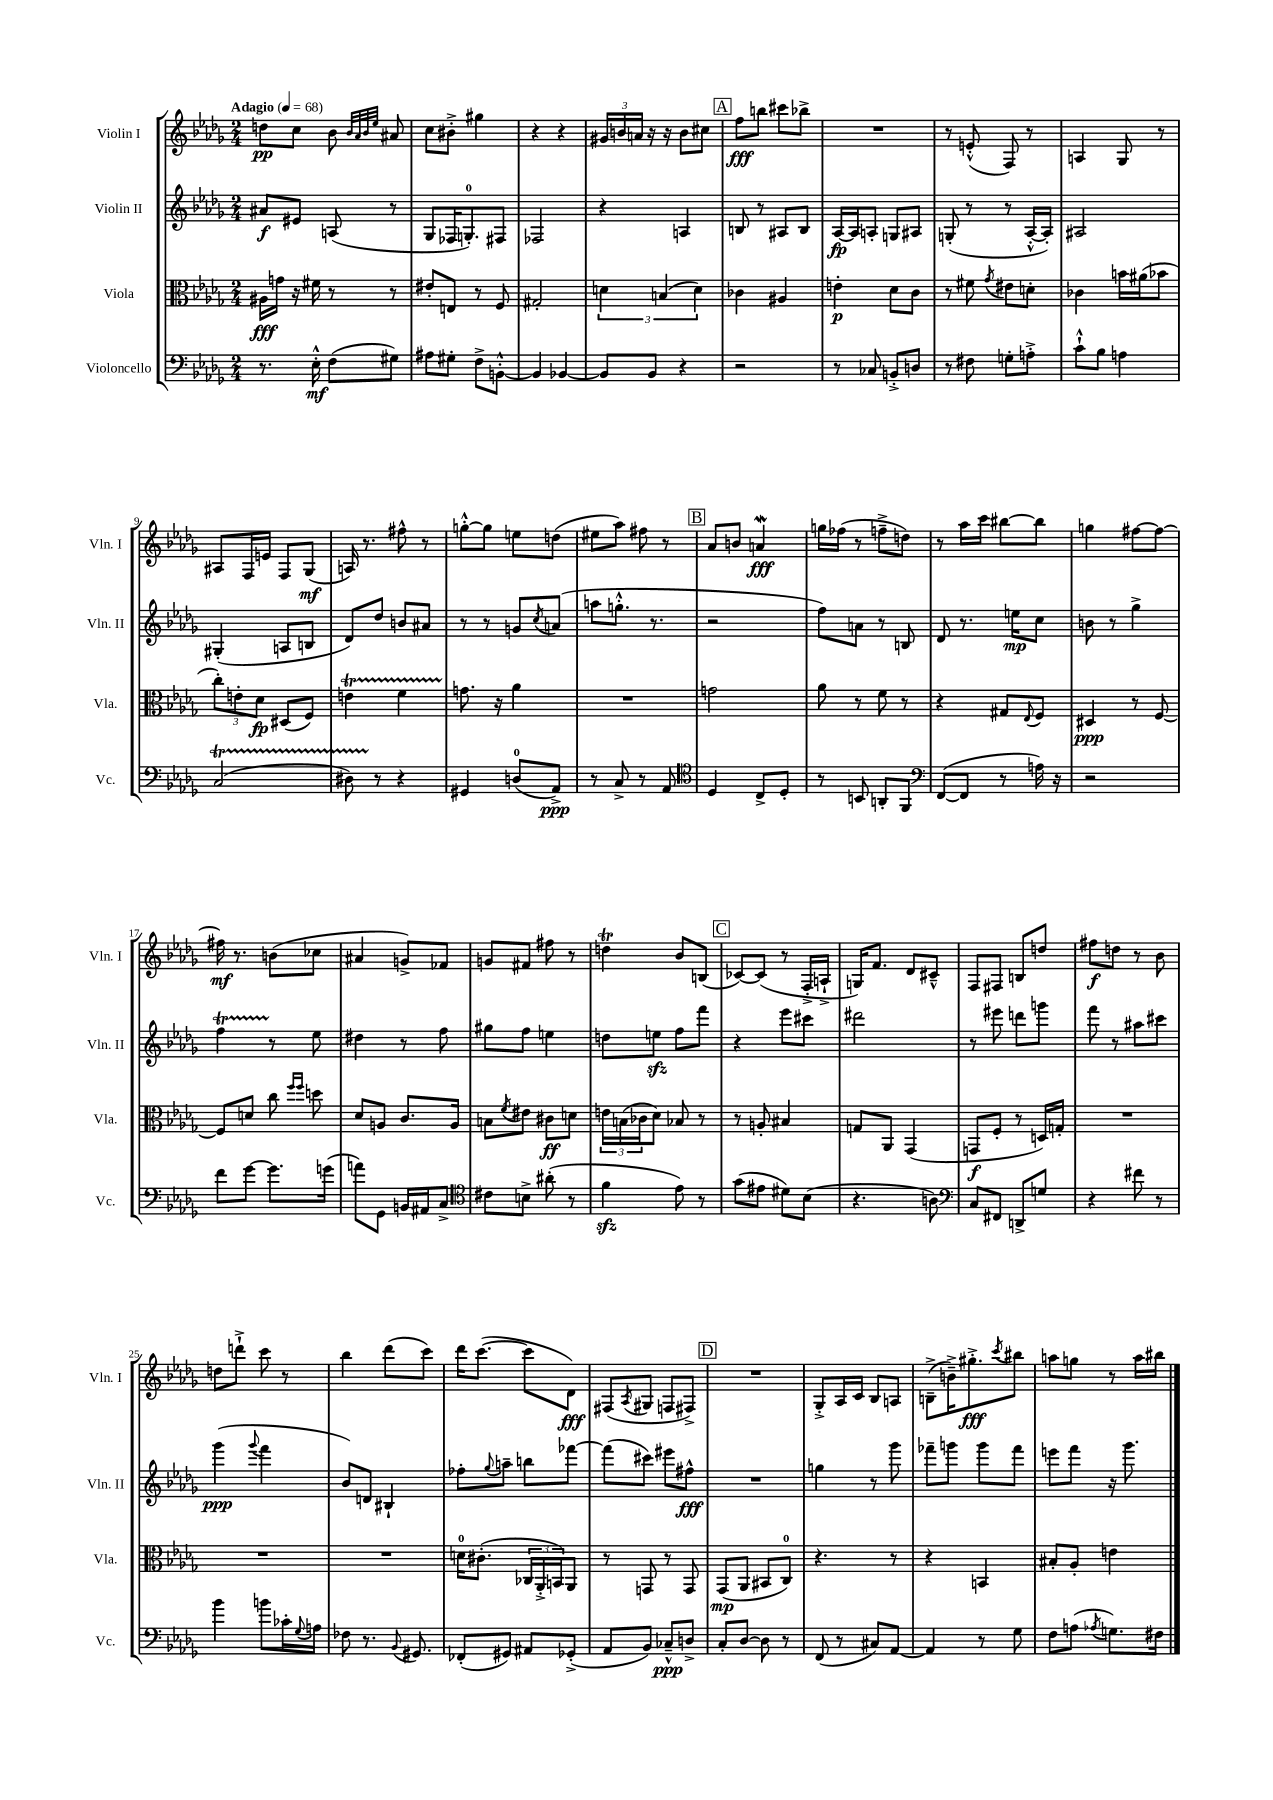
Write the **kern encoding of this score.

**kern	**kern	**kern	**kern
*staff4	*staff3	*staff2	*staff1
*clefF4	*clefC3	*clefG2	*clefG2
*k[b-e-a-d-g-]	*k[b-e-a-d-g-]	*k[b-e-a-d-g-]	*k[b-e-a-d-g-]
*M2/4	*M2/4	*M2/4	*M2/4
*MM68	*MM68	*MM68	*MM68
8.r	16A#\LL	8a#/L	8dd\L
.	16g\JJ	.	.
.	16r	8e#/J	8cc\J
16E-'^^\	16f#\	.	.
(8F\L	8r	(8A/	8b-\
.	.	.	32qqb-/LLL
.	.	.	32qqa-/
.	.	.	32qqb-/
.	.	.	32qqee-/JJJ
8G#\J)	8r	8r	8a#/
=	=	=	=
8A#\L	8e#'/L	8G-/L	8cc\L
8G#'\J	8E/J	16F-/K	8b#'^\J
.	.	8.G'/)	.
8F^\L	8r	.	4gg#\
[8BB'^^\J	8F/	8F#/J	.
=	=	=	=
4BB/]	2G#'/	2F-/	4r
[4BB-/	.	.	4r
=	=	=	=
8BB-/]L	6d\	4r	24g#/LL
.	.	.	24b/
.	.	.	24a/JJ
8BB-/J	.	.	16r
.	(6B/	.	.
.	.	.	16r
4r	.	4A/	8b\L
.	6d\)	.	.
.	.	.	8cc#\J
=	=	=	=
2r	4c-\	8B/	8ff\L
.	.	8r	8bb\J
.	4A#/	8A#/L	8ccc#\L
.	.	8B/J	8bb-^\J
=	=	=	=
8r	4e'\	[16A-/LL	2r
.	.	16A-/]J	.
8C-/	.	8A'/J	.
8BB'^/L	8d-\L	8G/L	.
8D/J	8c\J	8A#/J	.
=	=	=	=
8r	8r	(8G'/	8r
8F#\	8f#\	8r	(8e'^^/
.	8qg-/	.	.
8G'\L	8e#\L	8r	8F/)
8A'^\J	8d'\J	[16A-'^^/LL	8r
.	.	16A-'/]JJ)	.
=	=	=	=
8c`^^\L	4c-\	2A#/	4A/
8B-\J	.	.	.
4A\	16b\LL	.	8G-/
.	(16a#\J	.	.
.	8b-\J	.	8r
=	=	=	=
(2C/	12cc'\L)	(4G#'/	8A#/L
.	12e'\	.	.
.	.	.	16F/L
.	12d-\J	.	.
.	.	.	16e/JJ
.	(8D#/L	8A/L	8F/L
.	8F/J)	8B/J	(8G-/J
=	=	=	=
8D#\)	4e\	8d-/L)	16A/)
.	.	.	8.r
8r	.	8dd-/J	.
4r	4f\	8b/L	8ff#^^\
.	.	8a#/J	8r
=	=	=	=
4GG#/	8.g\	8r	[8gg'^^\L
.	.	8r	8gg\]J
.	16r	.	.
(8D/L	4a-\	8g/L	8ee\L
.	.	8qcc/	.
8AA-^/J)	.	(8a/J	(8dd\J
=	=	=	=
8r	2r	8aa\L	8ee#\L
8C^/	.	8.gg'^^\J	8aa-\J)
8r	.	.	8ff#\
.	.	8.r	.
8AA-/	.	.	8r
=	=	=	=
*clefC4	*	*	*
4D-/	2g\	2r	8a-/L
.	.	.	8b/J
8C^/L	.	.	4a/
8D-'/J	.	.	.
=	=	=	=
8r	8a-\	8ff\L)	16gg\LL
.	.	.	(16ff-\JJ
8BB/	8r	8a\J	8r
8AA'/L	8f\	8r	8ff~^\L
8FF/J	8r	8B/	8dd\J)
=	=	=	=
*clefF4	*	*	*
([8FF/L	4r	8d-/	8r
8FF/]J	.	8.r	16aa-\LL
.	.	.	16ccc\JJ
8r	8G#/L	.	[8bb#\L
.	.	16ee\LK	.
.	8qqE-/	.	.
16A\)	8F/J	8cc\J	8bb#\]J
16r	.	.	.
=	=	=	=
2r	4D#/	8b\	4gg\
.	.	8r	.
.	8r	4gg-^\	[8ff#\L
.	[8F/	.	8ff#\_J
=	=	=	=
8f\L	8F/]L	4ff\	16ff#\]
.	.	.	8.r
[8g-\J	8d/J	.	.
8.g-\]L	8cc\	8r	(8b\L
.	16qqff/LL	.	.
.	16qqff/JJ	.	.
.	8dd\	8ee-\	8cc-\J
(16g\Jk	.	.	.
=	=	=	=
8a\L)	8d-/L	4dd#\	4a#/
8GG-\J	8A/J	.	.
16BB/LL	8.c/L	8r	8g^/L)
16AA#/J	.	.	.
8C^/J	.	8ff\	8f-/J
.	16A/Jk	.	.
=	=	=	=
*clefC4	*	*	*
8c#\L	8B\L	8gg#\L	8g/L
.	8qf/	.	.
8B^\J	8e#\J	8ff\J	8f#/J
(8a#'\	8c#\L	4ee\	8ff#\
8r	8d\J	.	8r
=	=	=	=
4f\	24e\LL	8dd\L	4dd\
.	(24B\	.	.
.	24c-\J	.	.
.	8d-\J)	8ee\J	.
8e-\)	8B-/	8ff\L	8b-/L
8r	8r	8fff\J	(8B/J
=	=	=	=
(8g-\L	8r	4r	[8c-/L)
8e#\J	8A'/	.	(8c-/]J
8d#\L)	4B#/	8eee-\L	8r
(8B-\J	.	8ccc#\J	16F'^/LL
.	.	.	16A`^/JJ
=	=	=	=
4.r	8G/L	2ddd#\	16G/LK)
.	.	.	8.f/J
.	8AA-/J	.	.
.	(4GG-/	.	8d-/L
8A\)	.	.	8c#~^^/J
=	=	=	=
*clefF4	*	*	*
8C/L	8GG/L	8r	8F/L
8FF#/J	8F'/J	8eee#\	8F#/J
8DD^/L	8r	8ddd\L	8B/L
8G/J	16D/LL)	8ggg\J	8dd/J
.	16G'/JJ	.	.
=	=	=	=
4r	2r	8fff\	8ff#\L
.	.	8r	8dd\J
8f#\	.	8aa#\L	8r
8r	.	8ccc#\J	8b-\
=	=	=	=
4b-\	2r	(4ggg-\	8dd\L
.	.	.	8ddd`^\J
.	.	8qqggg-/	.
8b\L	.	4fff\	8ccc\
16c-'\L	.	.	8r
8qqG-/	.	.	.
16A\JJ	.	.	.
=	=	=	=
8F-\	2r	8b-/L)	4bb-\
8.r	.	8d/J	.
.	.	4B#`/	(8ddd-\L
8qqBB-/	.	.	.
8.GG#/	.	.	.
.	.	.	8ccc\J)
=	=	=	=
(8FF-'/L	16d\LK	8ff-'\L	16ddd-\LK
.	(8.c#'\J	.	([8.ccc\J
.	.	8qqgg-/	.
8GG#/J)	.	8aa~\J	.
8AA#/L	24C-/LL	8bb\L	8ccc\]L
.	24AA-'^/	.	.
.	24BB/J)	.	.
(8GG-'^/J	8AA-/J	[8fff-\J	8d-\J)
=	=	=	=
8AA-/L	8r	(8fff-\]L	(8F#/L
.	.	.	8qA-/
8BB-/J)	8GG/	8ccc#\J)	8G#/J
8C-~^^/L	8r	8eee#\L	8F/L
8D^/J	8GG/	8ff#^^\J	8F#^/J)
=	=	=	=
8C'/L	(8GG-/L	2r	2r
[8D-/J	8AA-/J	.	.
8D-\]	8BB#/L	.	.
8r	8C/J)	.	.
=	=	=	=
(8FF/	4.r	4gg\	8G-'^/L
8r	.	.	16A-/L
.	.	.	16c/JJ
8C#/L)	.	8r	8B-/L
[8AA-/J	8r	8ggg-\	8A/J
=	=	=	=
4AA-/]	4r	8fff-~\L	(8B~^\L
.	.	8ggg\J	16b~^\K)
.	.	.	8.gg#'^\
8r	4BB/	8ggg\L	.
.	.	.	8qccc/
8G-\	.	8fff-\J	8bb#\J
=	=	=	=
8F\L	8B#'/L	8eee\L	8aa\L
(8A\J	8A-'/J	8fff\J	8gg\J
8qA-/	.	.	.
8.G\L)	4e\	16r	8r
.	.	8.ggg-\	.
.	.	.	16aa\LL
16F#\Jk	.	.	16bb#\JJ
==	==	==	==
*-	*-	*-	*-
